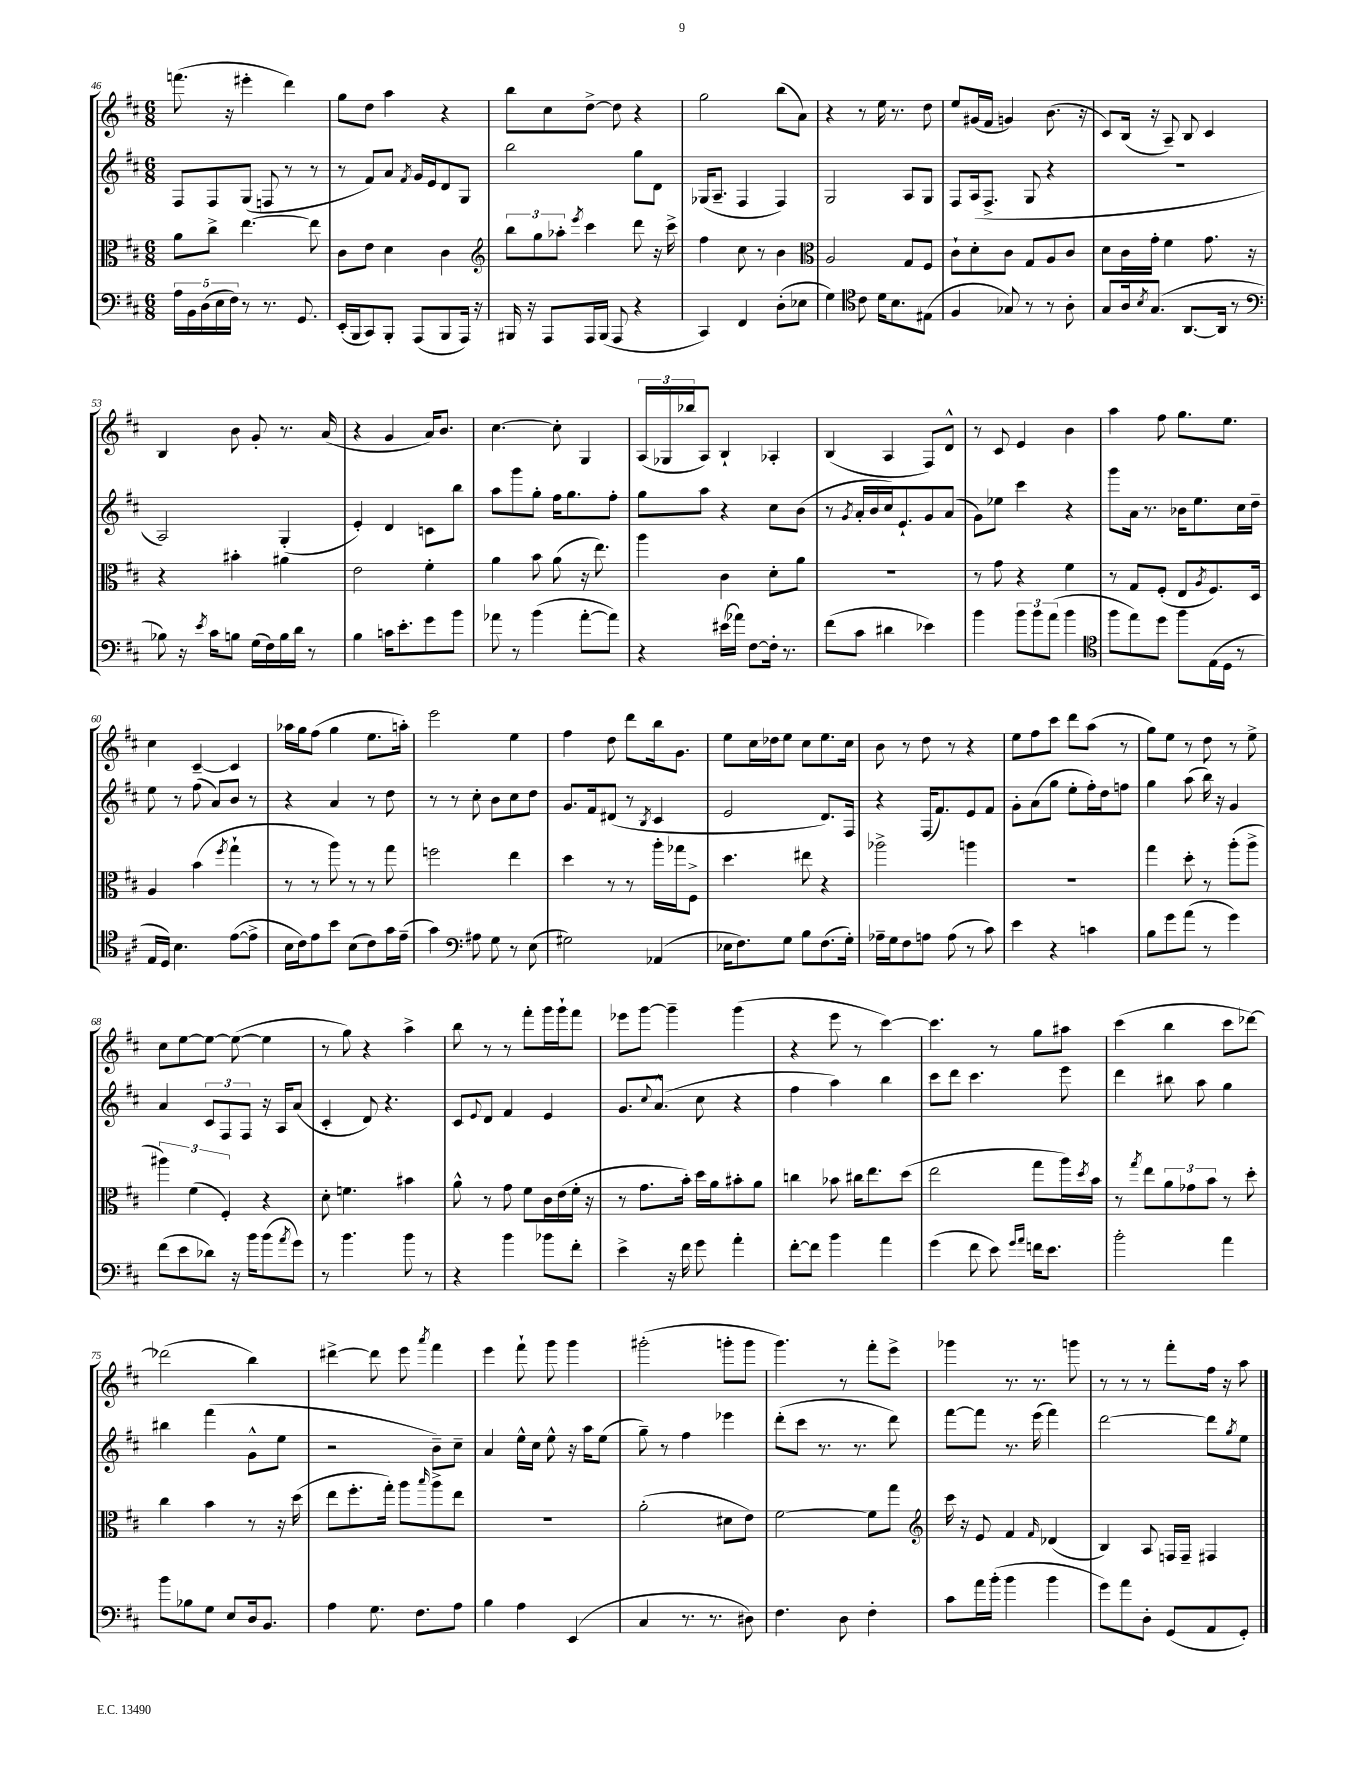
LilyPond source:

<<
\new StaffGroup <<
\new Staff = "s0" {
    \clef treble \key d \major \numericTimeSignature \time 6/8
    f'''8.( r16 eis'''4-. d'''4) |
    g''8 d''8 a''4 r4 |
    b''8 cis''8 d''8~-> d''8 r4 |
    g''2 b''8( a'8) |
    r4 r8 e''16 r8. d''8 |
    e''8 gis'16( fis'16 g'4) b'8.( r16 |
    cis'8) b16( r16 a8--) b8 cis'4 |
    b4 b'8 g'8-. r8. a'16( |
    r4 g'4 a'16) b'8. |
    cis''4.~ cis''8-. g4 |
    \tuplet 3/2 { a16( ges16 bes''16 } a8) b4-! aes4-. |
    b4( a4 fis8) d'8-^ |
    r8 cis'8 e'4 b'4 |
    a''4 fis''8 g''8. e''8. |
    cis''4 cis'4~-- cis'4 |
    aes''16 g''16 fis''8( g''4 e''8. a''16-.) |
    e'''2 e''4 |
    fis''4 d''8 d'''8 b''16 g'8. |
    e''8 cis''16 des''16 e''8 cis''8 e''8. cis''16 |
    b'8 r8 d''8 r8 r4 |
    e''8 fis''8 cis'''8 d'''8 a''8( r8 |
    g''8) e''8 r8 d''8 r8 e''8-> |
    cis''8 e''8~ e''8~ e''8~( e''4 |
    r8 g''8) r4 a''4-> |
    b''8 r8 r8 fis'''8-. g'''16 g'''16-! fis'''8 |
    ees'''8 g'''8~ g'''4-- g'''4( |
    r4 e'''8 r8 cis'''4~) |
    cis'''4. r8 g''8 ais''8 |
    cis'''4( b''4 cis'''8 des'''8~) |
    des'''2( b''4) |
    dis'''4~-> dis'''8 e'''8 \acciaccatura { a'''8 } fis'''4 |
    e'''4 fis'''8-! g'''8 g'''4 |
    gis'''2-.( g'''8-. g'''8 |
    g'''4.) r8 fis'''8-. e'''8-> |
    ges'''4 r8. r8. g'''8 |
    r8 r8 r8 fis'''8-. fis''16 r16 a''8 \bar "|." |
}
\new Staff = "s1" {
    \clef treble \key d \major \numericTimeSignature \time 6/8
    fis8 fis8 g8( f8 r8 r8 |
    r8 fis'8) a'8 \acciaccatura { fis'8 } g'16 e'16 d'8 g8 |
    b''2 g''8 d'8 |
    ges16( a8.-- fis4 fis4) |
    g2 a8 g8 |
    fis8 a16( fis8.-> g8 r4 |
    R2. |
    a2) g4-.( |
    e'4-.) d'4 c'8 b''8 |
    a''8 g'''8 g''8-. fis''16 g''8. fis''8-. |
    g''8 a''8 r4 cis''8 b'8( |
    r8 \acciaccatura { g'8 } a'16-. b'16 cis''16) e'8.-! g'8 a'8( |
    g'8) ees''8 cis'''4 r4 |
    g'''8 a'16 r8. bes'16 e''8. cis''16 d''16-- |
    e''8 r8 fis''8( a'8) b'8 r8 |
    r4 a'4 r8 d''8 |
    r8 r8 cis''8-. b'8 cis''8 d''8 |
    g'8. fis'16 dis'8( r8 \acciaccatura { b8 } cis'4 |
    e'2 d'8.) fis16 |
    r4 fis16( fis'8.) e'8 fis'8 |
    g'8-. a'8( g''8 e''8-. fis''16-.) d''16 f''8 |
    g''4 a''8( b''16) r16 g'4 |
    a'4 \tuplet 3/2 { cis'8 fis8 fis8 } r16 a16 a'8( |
    cis'4-. d'8) r4. |
    cis'8 \appoggiatura { e'8 } d'8 fis'4 e'4 |
    g'8. \appoggiatura { cis''8 } a'8.-^( cis''8 r4 |
    fis''4 a''4) b''4 |
    cis'''8 d'''8 cis'''4. e'''8 |
    d'''4 bis''8 a''8 g''4 |
    bis''4 fis'''4( g'8-^ e''8 |
    r2 b'8--) cis''8-- |
    a'4 e''16-^ cis''16 e''8-^ r16 a''16 e''8( |
    g''8--) r8 fis''4 ees'''4 |
    d'''8-.( cis'''8 r8. r8. d'''8) |
    fis'''8~ fis'''8 r8. e'''16( fis'''4) |
    d'''2~ d'''8 \acciaccatura { g''8 } e''8 \bar "|." |
}
\new Staff = "s2" {
    \clef alto \key d \major \numericTimeSignature \time 6/8
    a'8 cis''8-> e''4.~ e''8 |
    cis'8 e'8 d'4 cis'4 |
    \clef treble \tuplet 3/2 { b''8 g''8 aes''8-. } \acciaccatura { e'''8 } cis'''4 d'''8 r16 cis'''16-> |
    fis''4 cis''8 r8 b'4 |
    \clef alto a2 g8 fis8 |
    cis'8-! d'8-. cis'8 g8 a8 cis'8 |
    d'8 cis'16 g'16-. fis'4 g'8. r16 |
    r4 bis'4-. ais'4 |
    e'2 fis'4-. |
    a'4 b'8 a'8( r16 e''8.) |
    a''4 cis'4 d'8-. a'8 |
    R2. |
    r8 g'8 r4 fis'4 |
    r8 g8 fis8-.( e8 \acciaccatura { a8 } fis8.) d16 |
    a4 b'4( \acciaccatura { fis''8 } g''4-! |
    r8 r8 a''8) r8 r8 g''8 |
    f''2 e''4 |
    d''4 r8 r8 a''16-. ges''16 fis8-> |
    d''4. eis''8 r4 |
    aes''2-> a''4 |
    R2. |
    g''4 d''8-. r8 a''8-.( a''8-> |
    \tuplet 3/2 { ais''4) fis'4( fis4-.) } r4 |
    d'8-. f'4. bis'4 |
    a'8-^ r8 g'8 fis'8 cis'16 e'16( fis'16-. r16 |
    r8 g'8. b'16-.) d''16 a'16 bis'8-. a'8 |
    c''4 bes'8 cis''16 e''8. d''8( |
    e''2 g''8 a''16) \acciaccatura { d''8 } b'16 |
    r8 \acciaccatura { g''8 } e''8 \tuplet 3/2 { a'8 ges'8 b'8 } r8 d''8-. |
    cis''4 b'4 r8 r16 d''16( |
    e''8 fis''8.-. g''16-.) a''8 \grace { b''16 } a''8-> e''8 |
    R2. |
    a'2-.( dis'8 e'8) |
    fis'2~ fis'8 g''8 |
    \clef treble cis'''16 r16 e'8 fis'4 \grace { fis'16 } des'4( |
    b4) a8 f16 f16-- fis4 \bar "|." |
}
\new Staff = "s3" {
    \clef bass \key d \major \numericTimeSignature \time 6/8
    \tuplet 5/4 { a16 b,16 d16( e16 fis16) } r8 r8. g,8. |
    e,16-.( b,,16 cis,8) b,,8-. a,,8( b,,8 a,,16) r16 |
    bis,,16 r16 a,,8 a,,16 bis,,16( a,,8 r4 |
    cis,4) fis,4 d8-.( ees8 |
    g4) \clef tenor cis'8 d'16 b8. eis8( |
    fis4 ges8) r8 r8 a8-. |
    g8 a16 \acciaccatura { b8 } g8.( a,8.~ a,16 r8 |
    \clef bass bes8) r16 \acciaccatura { e'8 } cis'16 b8 g16( fis16) b16 d'16 r8 |
    b4 c'16 e'8.-. g'8 b'8 |
    aes'8 r8 b'4( aes'8~-. aes'8) |
    r4 eis'16( aes'16) fis8~ fis16-. r8. |
    fis'8( cis'8 dis'4 ees'4) |
    b'4 \tuplet 3/2 { b'8 b'8 a'8( } b'4 |
    \clef tenor fis''8 e''8) d''8 fis''8 e16( d16 r8 |
    e16 d16) b4. e'8~( e'8-> |
    b16 cis'16) e'8 b'8 b8( cis'8) g'16 e'16--( |
    g'4) \clef bass ais8 g8 r8 e8( |
    gis2) aes,4( |
    ees16 fis8.) g8 b8 fis8.( g16-.) |
    aes16-- g16 fis8 a8 a8( r8 cis'8) |
    e'4 r4 c'4 |
    b8 g'8 a'8( r8 g'4) |
    fis'8( e'8 des'8) r16 b'16 b'8( \acciaccatura { a'8 } g'8) |
    r8 b'4. b'8 r8 |
    r4 b'4 bes'8 fis'8-. |
    e'4-> r16 fis'16 g'8 a'4-. |
    fis'8~-. fis'8 b'4 a'4 |
    g'4( fis'8 e'8) \grace { g'16 a'16 } f'16 e'8. |
    b'2-. a'4 |
    b'8 bes8 g8 e8 d16 b,8. |
    a4 g8. fis8. a8 |
    b4 a4 e,4( |
    cis4 r8. r8. dis8) |
    fis4. d8 fis4-. |
    cis'8 a'16 b'16-.( b'4 b'4 |
    g'8) a'8 d8-. g,8( a,8 g,8-.) \bar "|." |
}
>>
>>
\layout { \context { \Score currentBarNumber = #46 } }
